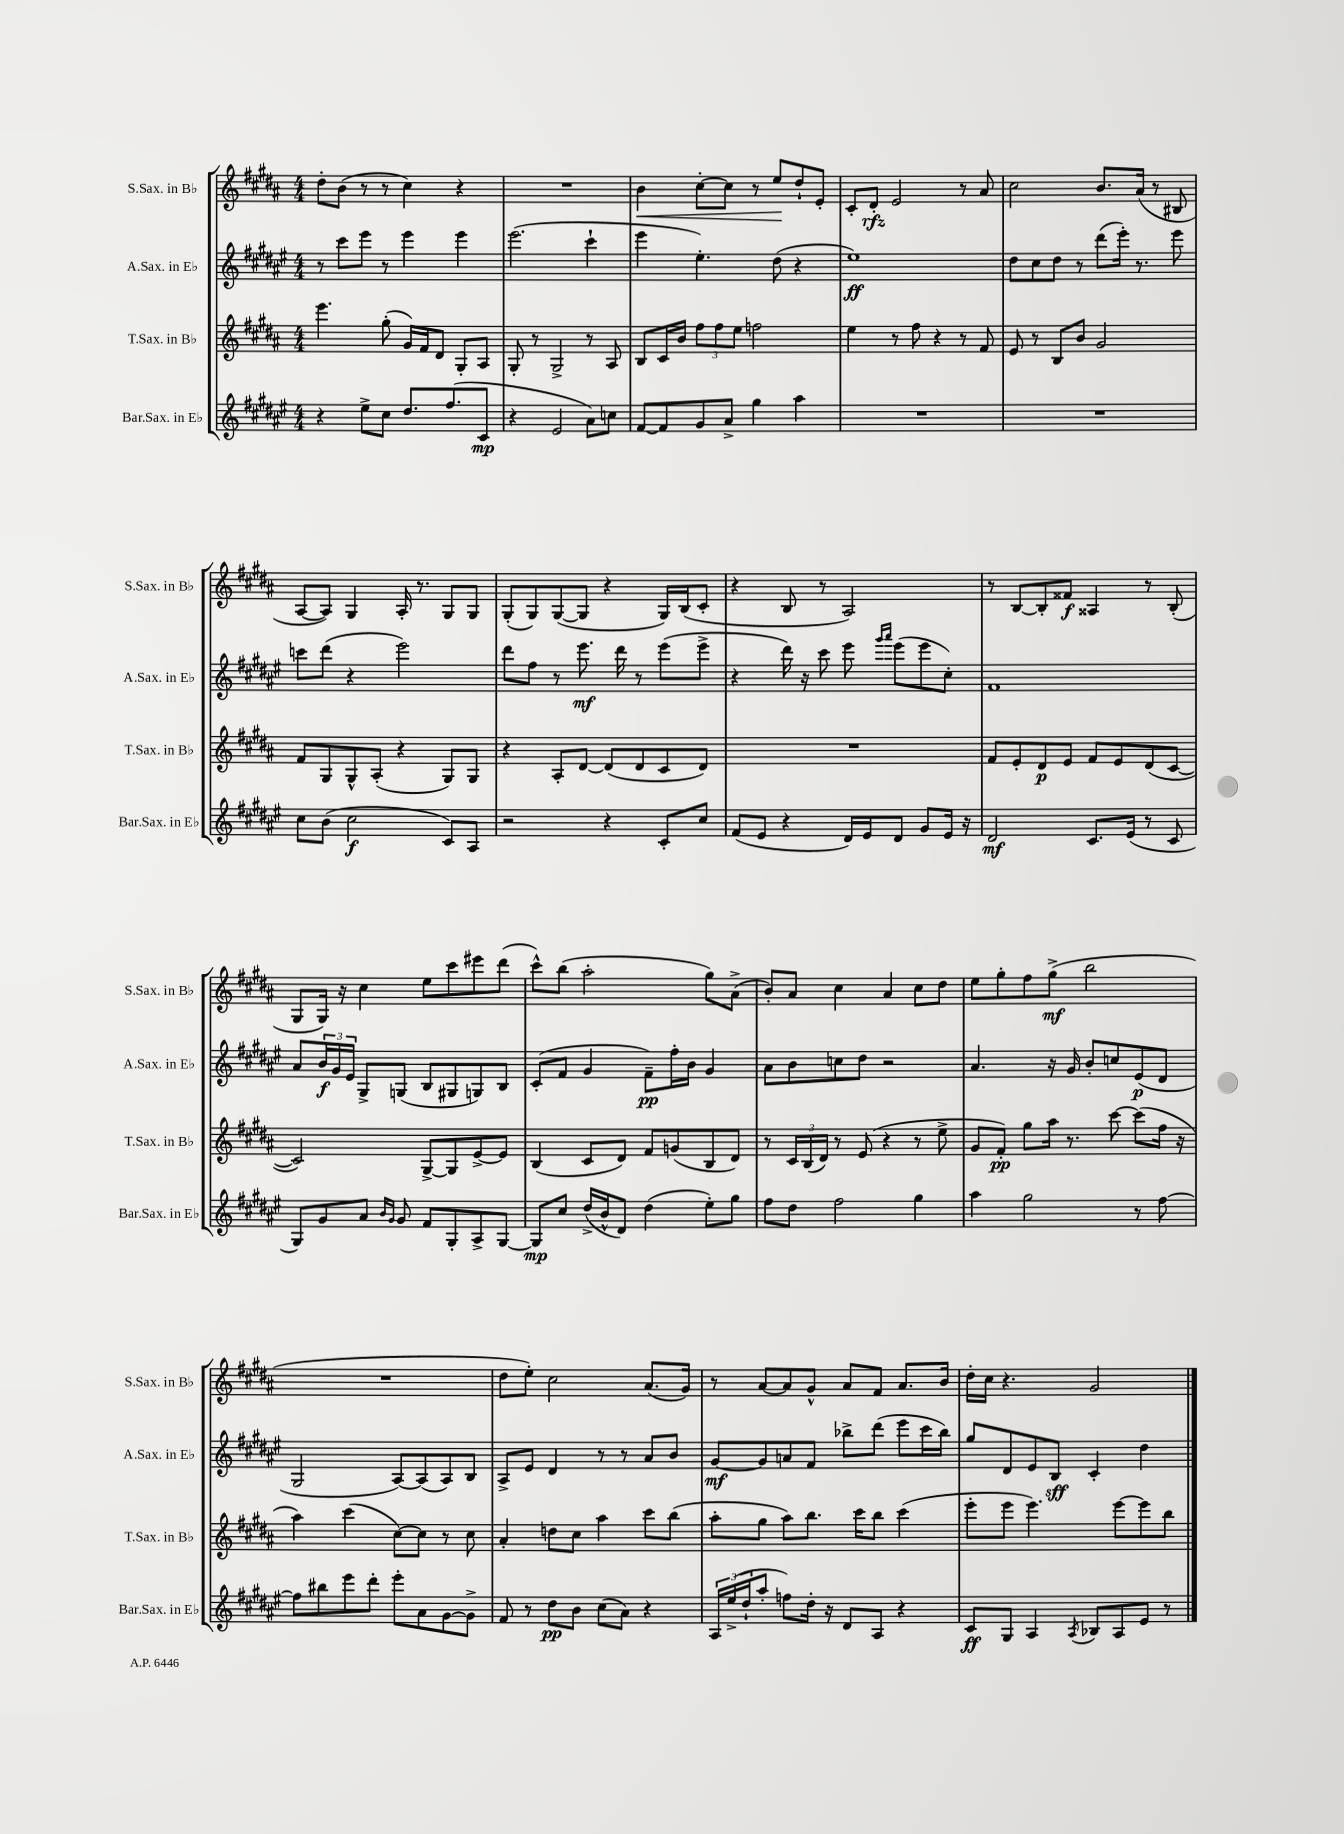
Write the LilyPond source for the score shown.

<<
\new StaffGroup <<
\new Staff = "s0" \with { instrumentName = "S.Sax. in Bb" shortInstrumentName = "S.Sax. in Bb" } {
    \clef treble \key b \major \numericTimeSignature \time 4/4
    dis''8-. b'8( r8 r8 cis''4) r4 |
    R1 |
    b'4\< cis''8~-. cis''8 r8 e''8\! dis''8-! e'8-. |
    cis'8-. dis'8-.\rfz e'2 r8 ais'8 |
    cis''2 b'8. ais'16( r8 bis8 |
    ais8~ ais8) gis4 ais16-. r8. gis8 gis8 |
    gis8-.( gis8) gis8~( gis8 r4 gis16) b16( cis'8-. |
    r4 b8 r8 ais2) |
    r8 b8~ b8-. fisis'8\f aisis4 r8 b8-.( |
    gis8 gis16) r16 cis''4 e''8 cis'''8 eis'''8 dis'''8( |
    cis'''8-^) b''8( ais''2-. gis''8) ais'8->( |
    b'8-.) ais'8 cis''4 ais'4 cis''8 dis''8 |
    e''8 gis''8-. fis''8 gis''8->\mf( b''2 |
    R1 |
    dis''8 e''8-.) cis''2 ais'8.( gis'16) |
    r8 ais'8~ ais'8 gis'8-^ ais'8 fis'8 ais'8. b'16 |
    dis''16-. cis''16 r4. gis'2 \bar "|." |
}
\new Staff = "s1" \with { instrumentName = "A.Sax. in Eb" shortInstrumentName = "A.Sax. in Eb" } {
    \clef treble \key fis \major \numericTimeSignature \time 4/4
    r8 cis'''8 eis'''8 r8 eis'''4 eis'''4 |
    eis'''2.( cis'''4-! |
    eis'''4 eis''4.-.) dis''8( r4 |
    eis''1\ff) |
    dis''8 cis''8 dis''8 r8 dis'''8( eis'''16-.) r8. eis'''8 |
    c'''8 dis'''8( r4 eis'''2) |
    dis'''8 fis''8 r8 eis'''8.\mf dis'''16 r8 eis'''8( eis'''8-> |
    r4 dis'''16) r16 cis'''8 eis'''8 \grace { gis'''16 ais'''16 } eis'''8( eis'''8 cis''8-.) |
    fis'1 |
    ais'8 \tuplet 3/2 { b'16\f gis'16 eis'16 } gis8-> g8( b8 gis8 g8) b8 |
    cis'8-.( fis'8 gis'4 fis'8--\pp) fis''16-. b'16 gis'4 |
    ais'8 b'8 c''8 dis''8 r2 |
    ais'4. r16 gis'16 b'8-. c''8 eis'8\p( dis'8 |
    gis2 ais8~) ais8( ais8) b8 |
    ais8-> eis'8 dis'4 r8 r8 ais'8 b'8 |
    gis'8~\mf gis'8 a'8 fis'8 bes''8-> dis'''8( eis'''8 cis'''16 bes''16) |
    gis''8 dis'8 eis'8 b8\sff cis'4-. dis''4 \bar "|." |
}
\new Staff = "s2" \with { instrumentName = "T.Sax. in Bb" shortInstrumentName = "T.Sax. in Bb" } {
    \clef treble \key b \major \numericTimeSignature \time 4/4
    e'''4. gis''8-.( gis'16) fis'16 dis'8 gis8-. ais8 |
    gis8-. r8 gis2-> r8 ais8 |
    b8 cis'16 b'16 \tuplet 3/2 { fis''8 fis''8 e''8 } f''2 |
    e''4 r8 fis''8 r4 r8 fis'8 |
    e'8 r8 b8 b'8 gis'2 |
    fis'8 gis8 gis8-^ ais8-.( r4 gis8) gis8 |
    r4 ais8-. dis'8~ dis'8( dis'8 cis'8 dis'8) |
    R1 |
    fis'8 e'8-. dis'8\p e'8 fis'8 e'8 dis'8( cis'8~ |
    cis'2) gis8~-> gis8 e'8~-> e'8 |
    b4( cis'8 dis'8) fis'8 g'8( b8 dis'8) |
    r8 \tuplet 3/2 { cis'16 b16( dis'16) } r8 e'8( r4 r8 e''8-> |
    gis'8 fis'8-.\pp) gis''8 ais''16 r8. cis'''8~ cis'''8( fis''16 r16 |
    ais''4) cis'''4( cis''8~) cis''8 r8 cis''8 |
    ais'4-. d''8 cis''8 ais''4 cis'''8 b''8( |
    ais''8-. gis''8 ais''8) b''8. cis'''16 b''8 cis'''4( |
    e'''8-. e'''8 e'''4.) e'''8~ e'''8 b''8 \bar "|." |
}
\new Staff = "s3" \with { instrumentName = "Bar.Sax. in Eb" shortInstrumentName = "Bar.Sax. in Eb" } {
    \clef treble \key fis \major \numericTimeSignature \time 4/4
    r4 eis''8-> cis''8 dis''8. fis''8.( cis'8\mp |
    r4 eis'2 ais'8) c''8 |
    fis'8~ fis'8 gis'8 ais'8-> gis''4 ais''4 |
    R1 |
    R1 |
    cis''8 b'8( cis''2\f cis'8) ais8 |
    r2 r4 cis'8-. cis''8 |
    fis'8( eis'8 r4 dis'16) eis'16 dis'8 gis'8 eis'16 r16 |
    dis'2\mf cis'8. eis'16( r8 cis'8 |
    gis8) gis'8 ais'8 \grace { b'16 gis'16 } gis'8 fis'8 gis8-. ais8-> gis8~ |
    gis8\mp cis''8 dis''16->( b'16-^ dis'8) dis''4( eis''8-.) gis''8 |
    fis''8 dis''8 fis''2 gis''4 |
    ais''4 gis''2 r8 fis''8~ |
    fis''8 bis''8 eis'''8 dis'''8-. eis'''8-. ais'8 gis'8~ gis'8-> |
    fis'8 r8 dis''8\pp b'8 cis''8( ais'8) r4 |
    \tuplet 3/2 { ais16 eis''16->( dis''16-! } ais''8-. f''8) dis''16-. r16 dis'8 ais8 r4 |
    cis'8\ff gis8 ais4 \acciaccatura { ais8 } bes8 ais8 eis'8 r8 \bar "|." |
}
>>
>>
\layout { \context { \Score \remove "Bar_number_engraver" } }
